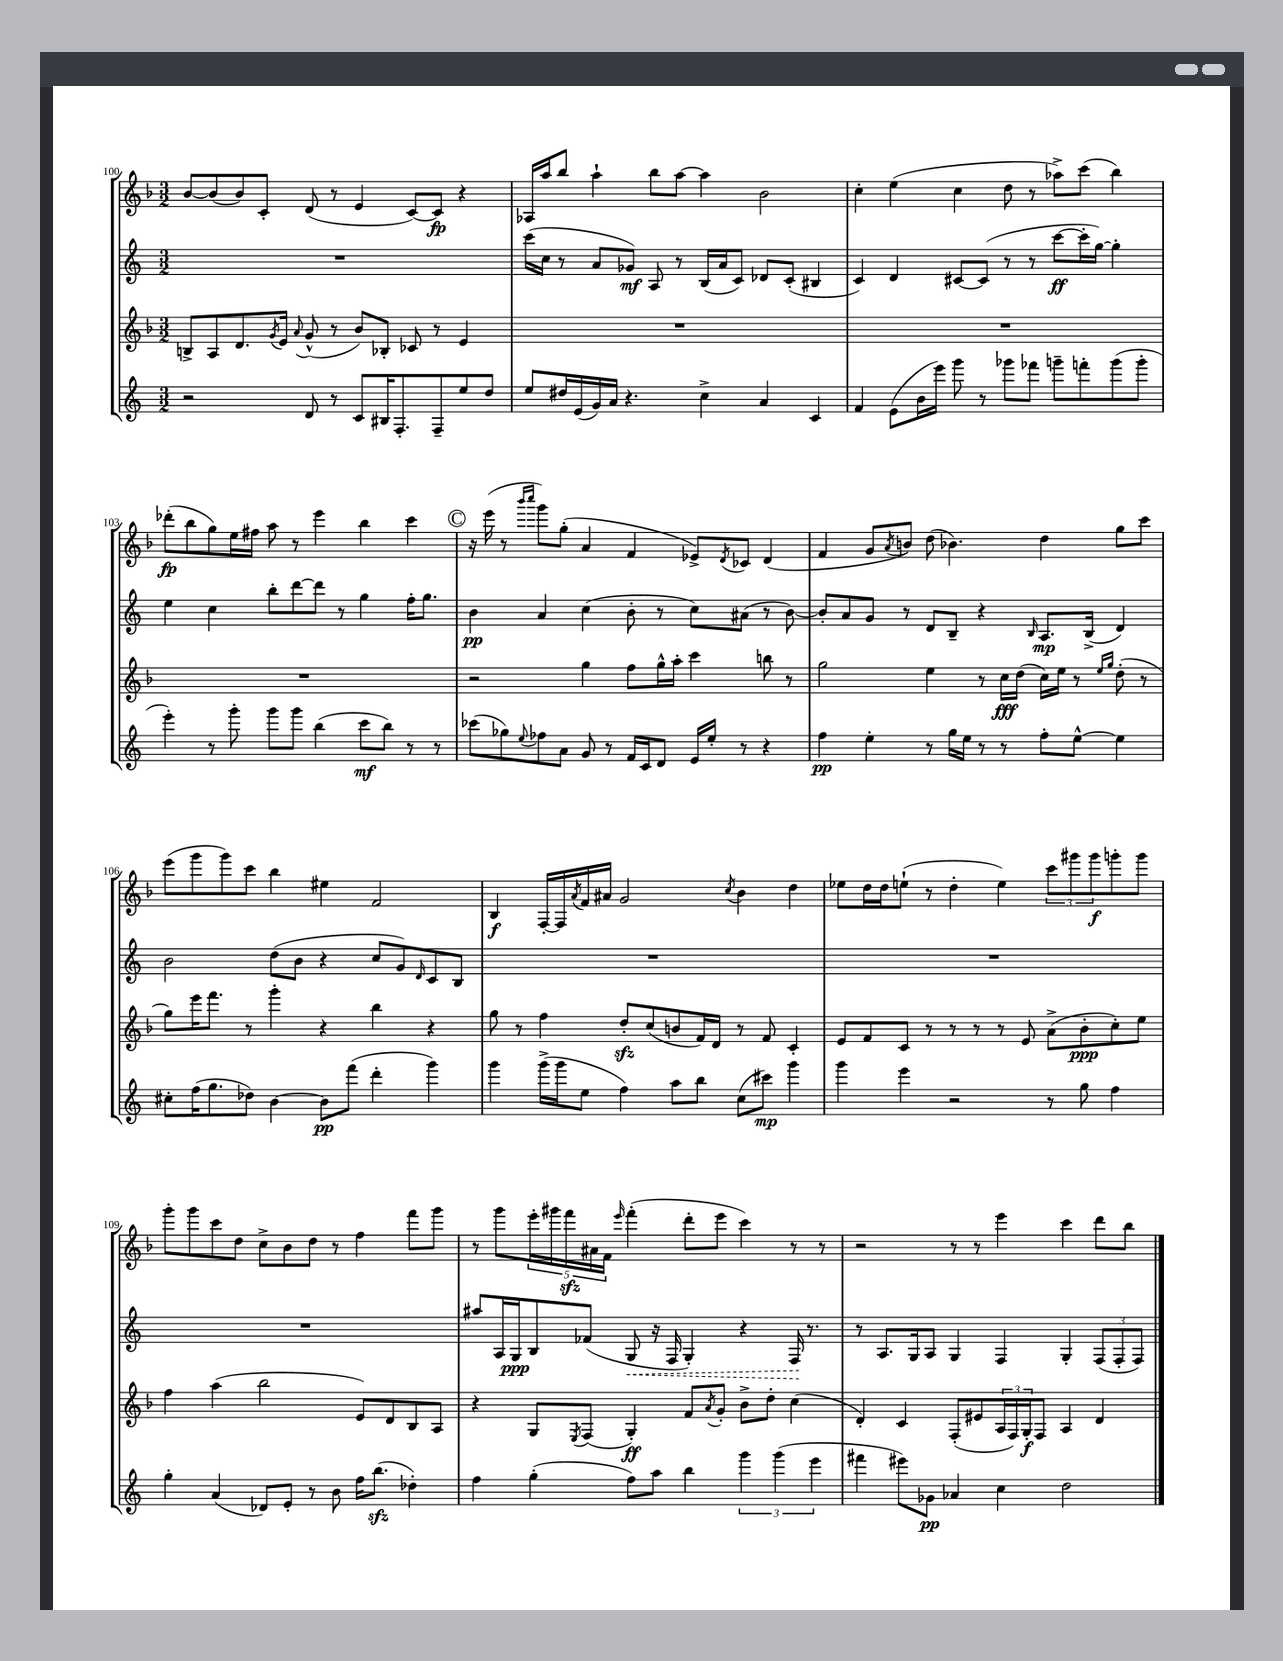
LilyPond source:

<<
\new StaffGroup <<
\new Staff = "s0" {
    \clef treble \key f \major \numericTimeSignature \time 3/2
    bes'8~ bes'8( bes'8) c'8-. d'8( r8 e'4 c'8~) c'8\fp r4 |
    aes16 a''16 bes''8 a''4-! bes''8 a''8~ a''4 bes'2 |
    c''4-. e''4( c''4 d''8 r8 aes''8->) c'''8( bes''4) |
    des'''8-.\fp( bes''8 g''8) e''16 fis''16 a''8 r8 e'''4 bes''4 c'''4 |
    \mark \markup { \circle "C" } r16 e'''16( r8 \grace { bes'''16 c''''16 } g'''8) g''8-.( a'4 f'4 ees'8->) \acciaccatura { d'8 } ces'8 d'4( |
    f'4 g'8 \acciaccatura { a'8 } b'8) d''8( bes'4.) d''4 g''8 c'''8 |
    e'''8( g'''8 g'''8) c'''8 bes''4 eis''4 f'2 |
    bes4\f f16~-. f16 \acciaccatura { a'8 } f'16 ais'16 g'2 \acciaccatura { c''8 } bes'4 d''4 |
    ees''8 d''16 d''16 e''8-!( r8 d''4-. e''4) \tuplet 3/2 { c'''8 gis'''8 gis'''8\f } g'''8-. g'''8 |
    g'''8-. g'''8 c'''8 d''8 c''8-> bes'8 d''8 r8 f''4 f'''8 g'''8 |
    r8 g'''8 \tuplet 5/4 { e'''16-. gis'''16 f'''16\sfz ais'16 f'16 } \grace { e'''16 } f'''4-.( d'''8-. e'''8 c'''4) r8 r8 |
    r2 r8 r8 e'''4 c'''4 d'''8 bes''8 \bar "|." |
}
\new Staff = "s1" {
    \clef treble \key c \major \numericTimeSignature \time 3/2
    R1. |
    c'''16( c''16 r8 a'8 ges'8\mf) a8 r8 b16( a'16 c'8) des'8 c'8-.( bis4 |
    c'4) d'4 cis'8~ cis'8( r8 r8 c'''8~\ff c'''16-. g''16~) g''4-. |
    e''4 c''4 b''8-. d'''8~ d'''8 r8 g''4 f''16-. g''8. |
    \mark \markup { \circle "C" } b'4\pp a'4 c''4( b'8-. r8 c''8) ais'8( r8 b'8~) |
    b'8-. a'8 g'8 r8 d'8 b8-- r4 \grace { b16 } a8.\mp b16->( d'4) |
    b'2 d''8( b'8 r4 c''8 g'8) \grace { d'16 } c'8 b8 |
    R1. |
    R1. |
    R1. |
    ais''8 a16 g16\ppp b8 fes'8( \once \override Hairpin.style = #'dashed-line g8\< r16 f16 g4-.) r4 f16\! r8. |
    r8 a8. g16 a8 g4 f4 g4-. \tuplet 3/2 { f8( f8-. f8) } \bar "|." |
}
\new Staff = "s2" {
    \clef treble \key f \major \numericTimeSignature \time 3/2
    b8-> a8 d'8. \acciaccatura { g'8 } e'16 \appoggiatura { a'8 } g'8-^( r8 bes'8) bes8-. ces'8 r8 e'4 |
    R1. |
    R1. |
    R1. |
    \mark \markup { \circle "C" } r2 g''4 f''8 g''16-^ a''16-. c'''4 b''8 r8 |
    g''2 e''4 r8 c''16\fff d''16( c''16) e''16 r8 \grace { e''16 g''16 } d''8-.( r8 |
    g''8) e'''16 f'''8. r8 g'''4-. r4 bes''4 r4 |
    g''8 r8 f''4 d''8-.\sfz c''8( b'8 f'16) d'16 r8 f'8 c'4-. |
    e'8 f'8 c'8 r8 r8 r8 r8 e'8 a'8->( bes'8-.\ppp c''8-.) e''8 |
    f''4 a''4( bes''2 e'8) d'8 bes8 a8 |
    r4 g8 \acciaccatura { e8 } f8( g4-.\ff) f'8 \acciaccatura { a'8 } g'8-. bes'8-> d''8-. c''4( |
    d'4-.) c'4 f8-.( eis'8 \tuplet 3/2 { a16 f16) g16-.\f } f8 a4 d'4 \bar "|." |
}
\new Staff = "s3" {
    \clef treble \key c \major \numericTimeSignature \time 3/2
    r2 d'8 r8 c'8 bis16 f8.-. f8-- e''8 d''8 |
    e''8 dis''16 e'16( g'16) a'16 r4. c''4-> a'4 c'4 |
    f'4 e'8( b'16 e'''16) g'''8 r8 ges'''8 fes'''8 g'''8-- f'''8-. g'''8( g'''8-. |
    e'''4-.) r8 g'''8-. g'''8 g'''8 b''4( c'''8\mf b''8) r8 r8 |
    \mark \markup { \circle "C" } ces'''8( ges''8) \appoggiatura { e''8 } fes''8 a'8 g'8 r8 f'16 c'16 d'8 e'16 e''16-. r8 r4 |
    f''4\pp e''4-. r8 g''16 e''16 r8 r8 f''8-. e''8~-^ e''4 |
    cis''8-. f''16( g''8. des''8) b'4~ b'8\pp f'''8( d'''4-. g'''4) |
    g'''4 g'''16->( g'''16 e''8 f''4) a''8 b''8 c''8( cis'''8\mp) g'''4 |
    g'''4 e'''4 r2 r8 g''8 f''4 |
    g''4-. a'4( des'8) e'8-. r8 b'8 f''16 b''8.\sfz( des''4-.) |
    f''4 g''4-.( f''8) a''8 b''4 \tuplet 3/2 { g'''4 g'''4( e'''4 } |
    fis'''4 eis'''8) ges'8\pp aes'4 c''4 d''2 \bar "|." |
}
>>
>>
\layout { \context { \Score currentBarNumber = #100 } }
